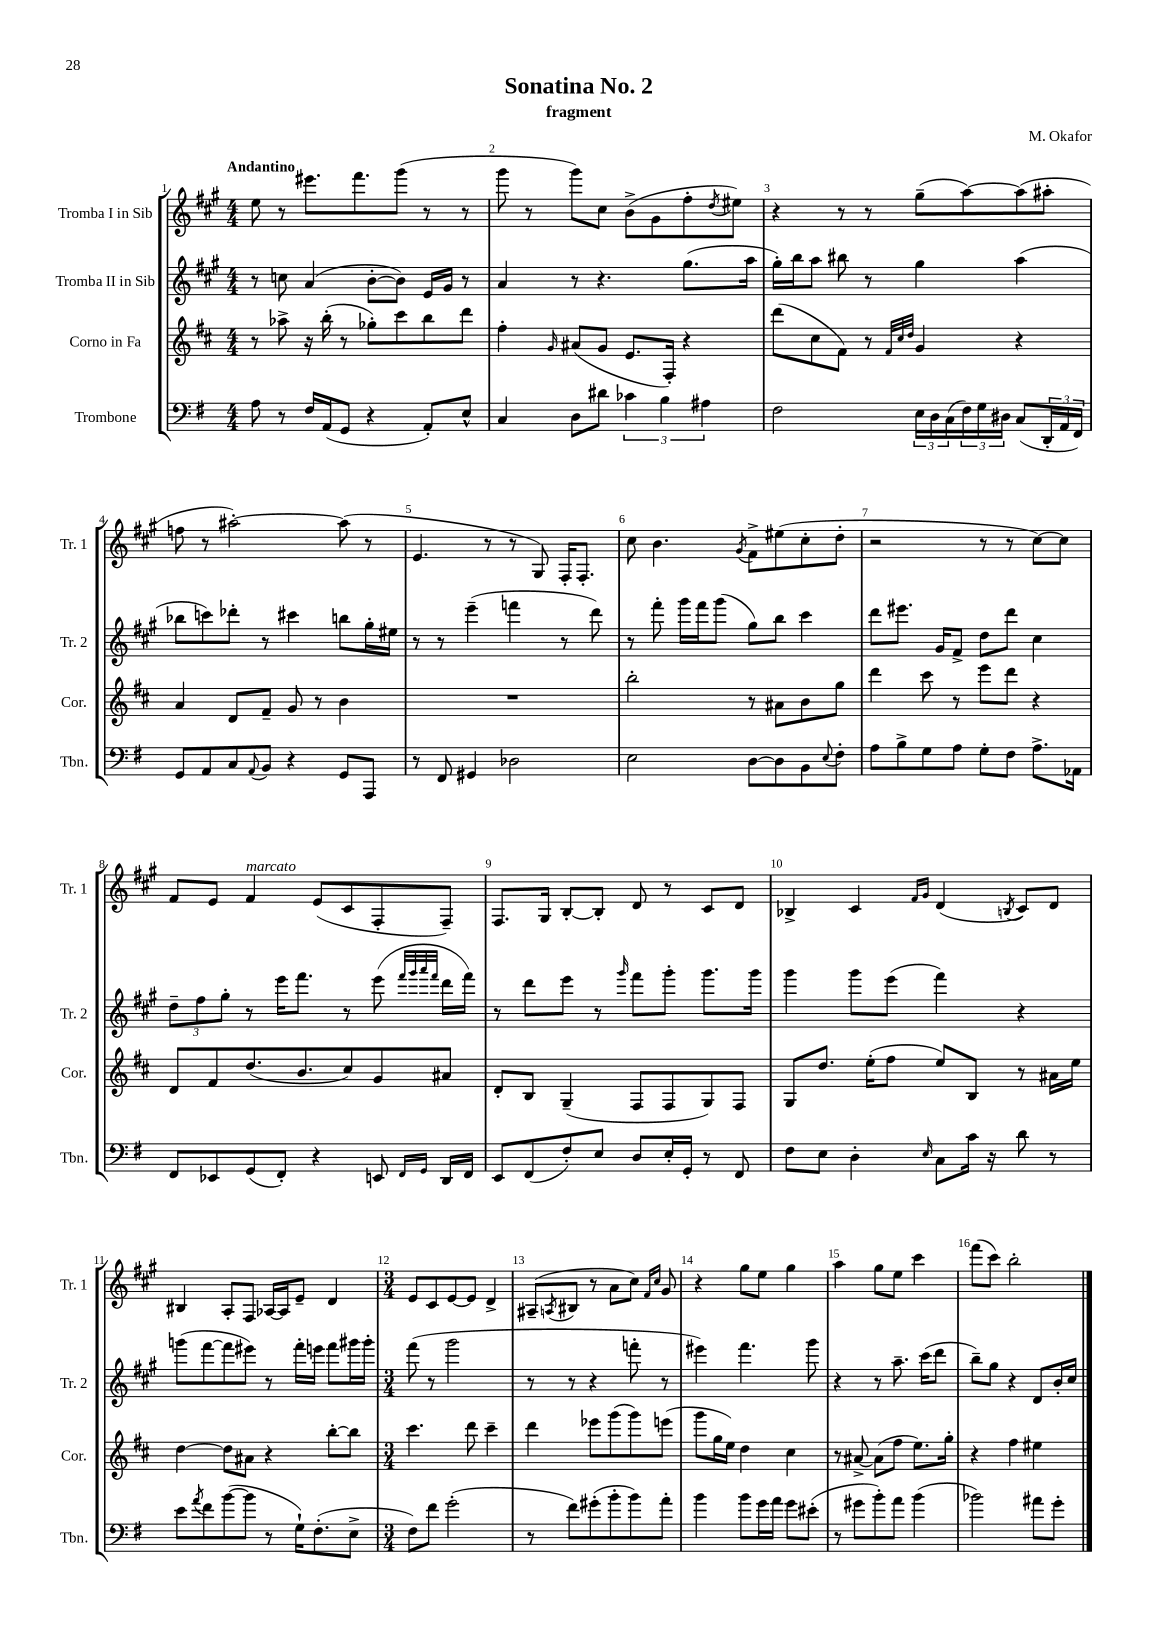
\header { title = "Sonatina No. 2" composer = "M. Okafor" subtitle = "fragment" }
<<
\new StaffGroup <<
\new Staff = "s0" \with { instrumentName = "Tromba I in Sib" shortInstrumentName = "Tr. 1" } {
    \clef treble \key a \major \numericTimeSignature \time 4/4 \tempo "Andantino"
    e''8 r8 eis'''8. fis'''8. gis'''8( r8 r8 |
    gis'''8 r8 gis'''8) cis''8 b'8->( gis'8 fis''8-. \acciaccatura { d''8 } eis''8) |
    r4 r8 r8 gis''8--( a''8~) a''8( ais''8-. |
    f''8 r8 ais''2~-.) ais''8( r8 |
    e'4. r8 r8 gis8) fis16-. fis8.-. |
    cis''8 b'4. \acciaccatura { gis'8 } fis'8-> eis''8( cis''8-. d''8-. |
    r2 r8 r8 cis''8~) cis''8 |
    fis'8 e'8 fis'4^\markup { \italic "marcato" } e'8( cis'8 fis8-. fis8--) |
    fis8. gis16 b8~-. b8-. d'8 r8 cis'8 d'8 |
    bes4-> cis'4 \grace { fis'16 gis'16 } d'4( \acciaccatura { b8 } cis'8) d'8 |
    bis4 a8-. fis8 aes16~ aes16 e'8-- d'4 |
    \numericTimeSignature \time 3/4 e'8 cis'8 e'8~ e'8 d'4-> |
    ais8--( \acciaccatura { a8 } bis8 r8 a'8 cis''8) \grace { fis'16 cis''16 } gis'8 |
    r4 gis''8 e''8 gis''4 |
    a''4 gis''8 e''8 cis'''4 |
    fis'''8( cis'''8) b''2-. \bar "|." |
}
\new Staff = "s1" \with { instrumentName = "Tromba II in Sib" shortInstrumentName = "Tr. 2" } {
    \clef treble \key a \major \numericTimeSignature \time 4/4
    r8 c''8 a'4( b'8~-. b'8) e'16 gis'16 r8 |
    a'4 r8 r4. gis''8.( a''16 |
    gis''16-.) b''16 a''8 bis''8 r8 gis''4 a''4( |
    bes''8 c'''8) des'''8-. r8 cis'''4 b''8 gis''16-. eis''16 |
    r8 r8 e'''4--( f'''4 r8 d'''8) |
    r8 fis'''8-. gis'''16 fis'''16 gis'''8( gis''8) b''8 cis'''4 |
    d'''8 eis'''8. gis'16 fis'8-> d''8 d'''8 cis''4 |
    \tuplet 3/2 { d''8-- fis''8 gis''8-. } r8 e'''16 fis'''8. r8 e'''8( \grace { fis'''32 gis'''32 a'''32 fis'''32 } d'''16 fis'''16) |
    r8 d'''8 e'''8 r8 \grace { gis'''16 } fis'''8 gis'''8-. gis'''8. gis'''16 |
    gis'''4 gis'''8 e'''8( fis'''4) r4 |
    g'''8( fis'''8~ fis'''8 eis'''8) r8 fis'''16-. e'''16 fis'''8 gis'''16 gis'''16-. |
    \numericTimeSignature \time 3/4 fis'''8( r8 gis'''2 |
    r8 r8 r4 f'''8-. r8 |
    eis'''4) fis'''4. gis'''8 |
    r4 r8 a''8.-- cis'''16( d'''8 |
    b''8--) gis''8 r4 d'8 b'16-. cis''16 \bar "|." |
}
\new Staff = "s2" \with { instrumentName = "Corno in Fa" shortInstrumentName = "Cor." } {
    \clef treble \key d \major \numericTimeSignature \time 4/4
    r8 aes''8-> r16 b''16-.( r8 ges''8-.) cis'''8 b''8 d'''8 |
    fis''4-. \grace { g'16 } ais'8( g'8 e'8. fis16-.) r4 |
    d'''8( cis''8 fis'8) r8 \grace { fis'32 cis''32 d''32 } g'4 r4 |
    a'4 d'8 fis'8-- g'8 r8 b'4 |
    R1 |
    b''2-. r8 ais'8 b'8 g''8 |
    d'''4 cis'''8 r8 e'''8 d'''8 r4 |
    d'8 fis'8 d''8.( b'8. cis''8) g'8 ais'8 |
    d'8-. b8 g4--( fis8 fis8 g8) fis8 |
    g8 d''8. e''16-.( fis''8 e''8) b8 r8 ais'16 e''16 |
    d''4~ d''8 ais'8 r4 b''8~-. b''8 |
    \numericTimeSignature \time 3/4 cis'''4. d'''8 cis'''4-- |
    d'''4 ees'''8 g'''8( g'''8) e'''8( |
    g'''8 g''16 e''16) d''4 cis''4 |
    r8 ais'8~-> ais'8( fis''8 e''8.) g''16-. |
    r4 fis''4 eis''4 \bar "|." |
}
\new Staff = "s3" \with { instrumentName = "Trombone" shortInstrumentName = "Tbn." } {
    \clef bass \key g \major \numericTimeSignature \time 4/4
    a8 r8 fis16 a,16( g,8 r4 a,8-.) e8-^ |
    c4 d8 dis'8 \tuplet 3/2 { ces'4 b4 ais4 } |
    fis2 \tuplet 3/2 { e16 d16 c16( } \tuplet 3/2 { fis16) g16 dis16 } c8( \tuplet 3/2 { d,16-. a,16 fis,16) } |
    g,8 a,8 c8 \appoggiatura { a,8 } b,8 r4 g,8 a,,8 |
    r8 fis,8 gis,4 des2 |
    e2 d8~ d8 b,8 \appoggiatura { e8 } fis8-. |
    a8 b8-> g8 a8 g8-. fis8 a8.-> aes,16 |
    fis,8 ees,8 g,8( fis,8-.) r4 e,8 \grace { fis,16 g,16 } d,16 fis,16 |
    e,8 fis,8( fis8-.) e8 d8 e16-. g,16-. r8 fis,8 |
    fis8 e8 d4-. \grace { e16 } c8 c'16 r16 d'8 r8 |
    e'8 \acciaccatura { a'8 } fis'8 b'8~( b'8 r8 g16-!) fis8.-.( e8-> |
    \numericTimeSignature \time 3/4 fis8) fis'8 g'2-.( |
    r8 fis'8) gis'8-.( b'8-. b'8) a'8-. |
    b'4 b'8 g'16 a'16 g'8 eis'8-.( |
    r8 gis'8 b'8-.) a'8 b'4( |
    bes'2) ais'8 g'8-. \bar "|." |
}
>>
>>
\layout { \context { \Score \override BarNumber.break-visibility = ##(#f #t #t) barNumberVisibility = #all-bar-numbers-visible } }
